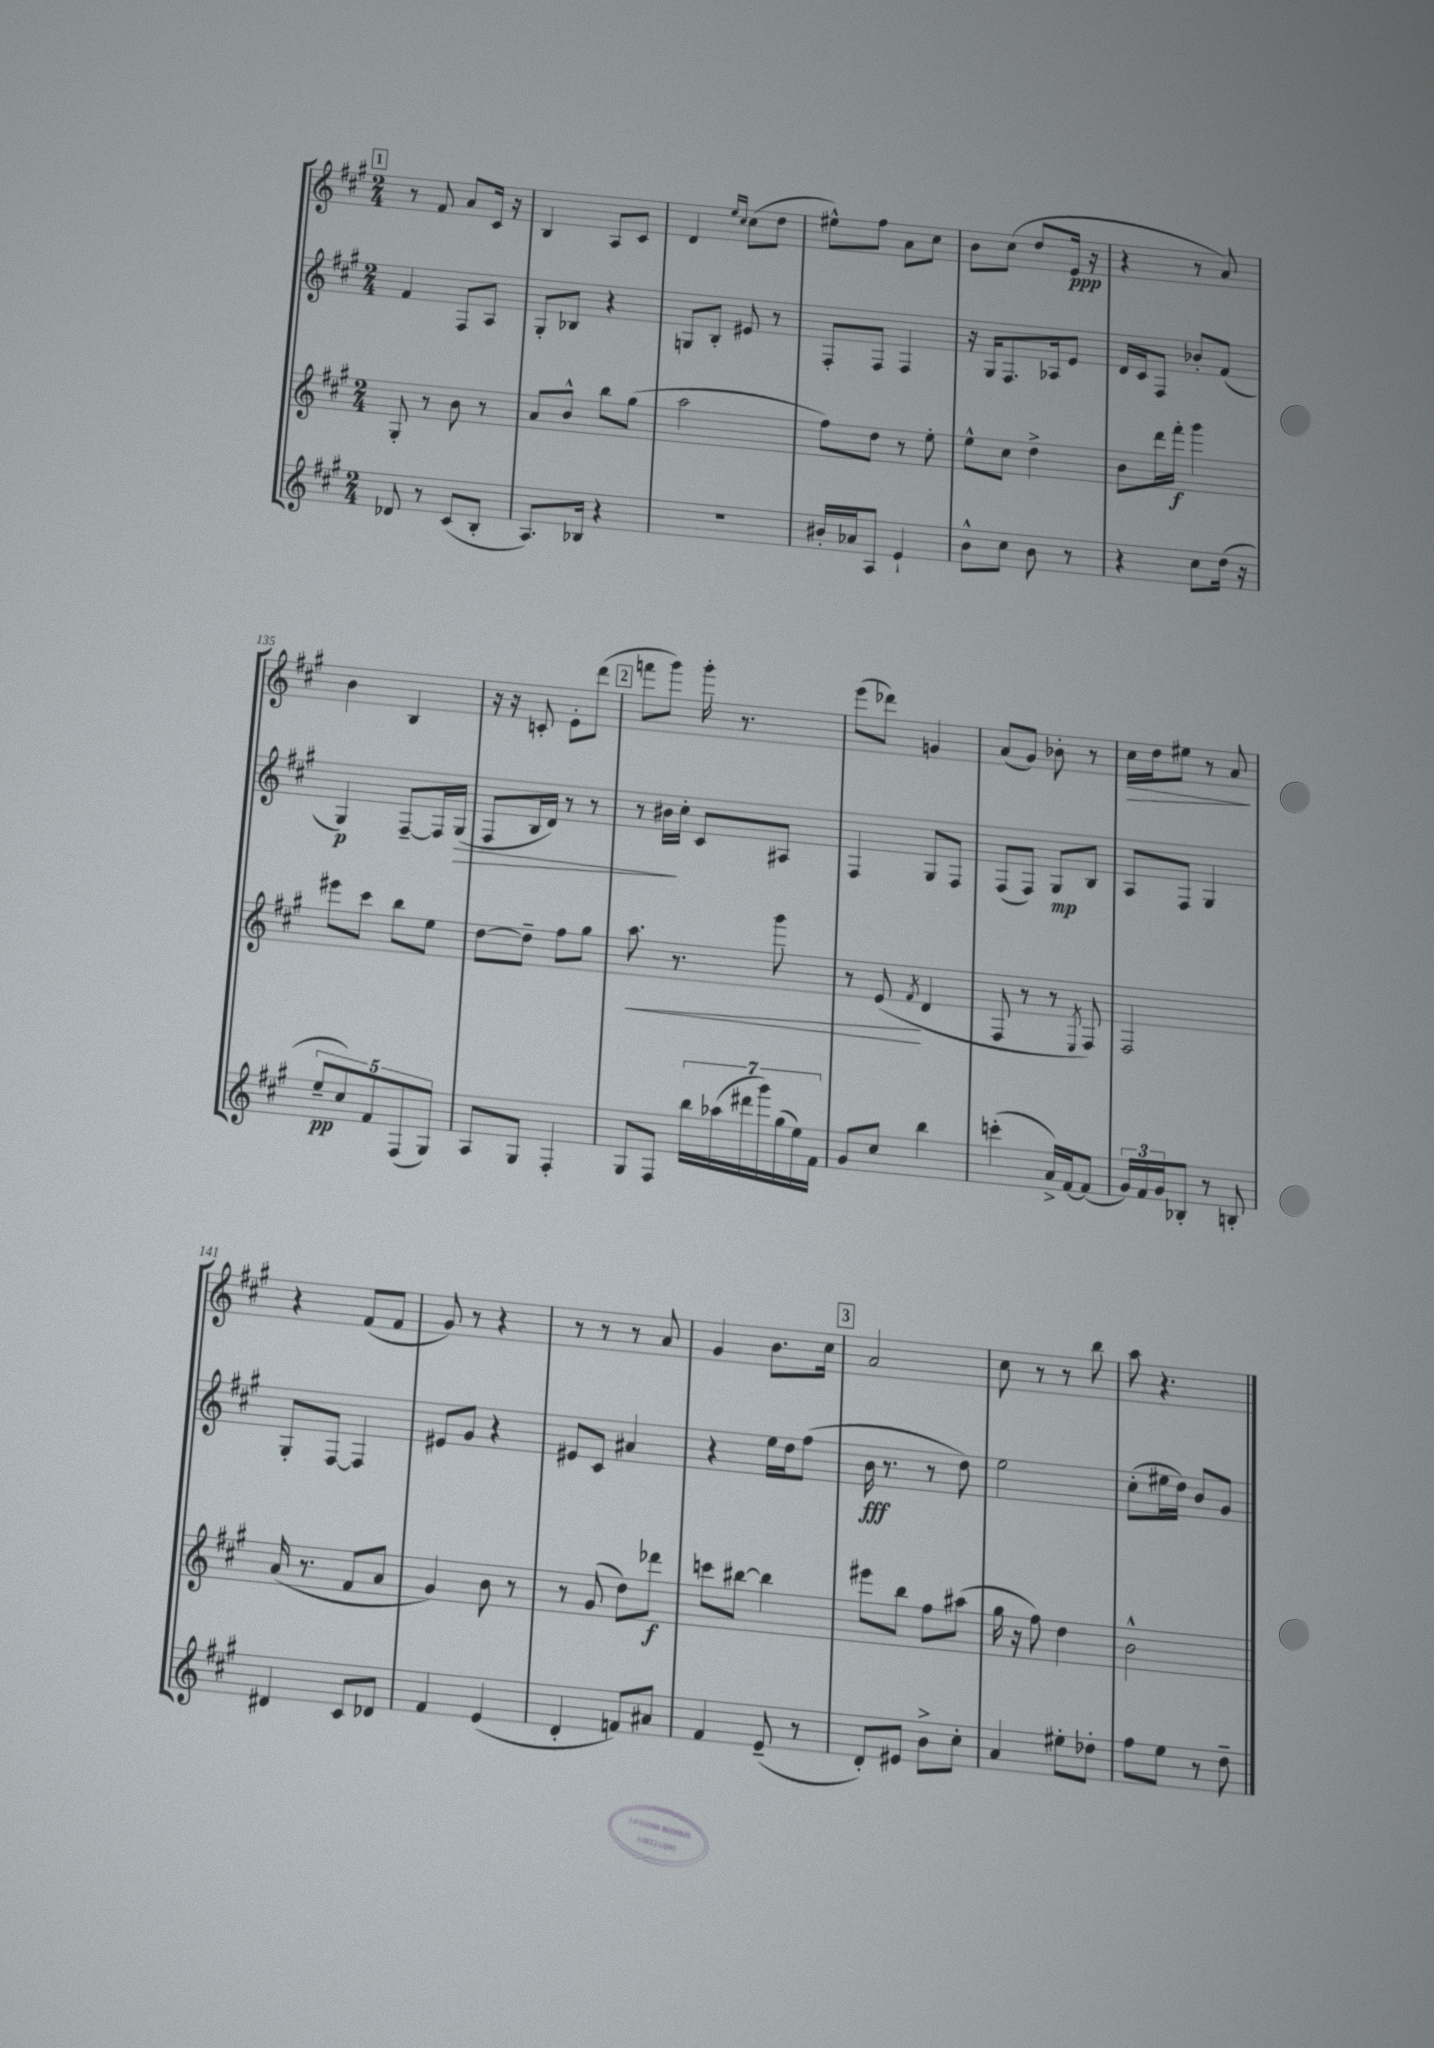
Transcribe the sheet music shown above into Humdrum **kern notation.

**kern	**kern	**kern	**kern
*staff4	*staff3	*staff2	*staff1
*clefG2	*clefG2	*clefG2	*clefG2
*k[f#c#g#]	*k[f#c#g#]	*k[f#c#g#]	*k[f#c#g#]
*M2/4	*M2/4	*M2/4	*M2/4
8d-	8G#'	4f#	8r
8r	8r	.	8f#
(8c#	8b	8F#	8a
8B'	8r	8A	16c#
.	.	.	16r
=	=	=	=
8.A)	8a	8G#'	4B
.	8b^^	8B-	.
16B-	.	.	.
4r	8bb	4r	8A
.	(8gg#	.	8c#
=	=	=	=
2r	2aa	8G	4d
.	.	8B'	.
.	.	.	16qqee
.	.	.	16qqcc#
.	.	8e#	(8cc#
.	.	8r	8dd
=	=	=	=
16b#'	8ff#)	8F#'	8ee#^^)
16a-	.	.	.
8A	8dd	8F#	8ff#
4e`	8r	4F#	8a
.	8ee'	.	8cc#
=	=	=	=
8b^^	8ee^^	16r	8b
.	.	16G#	.
8cc#	8cc#	8.F#	(8cc#
8b	4dd^	.	8dd
.	.	16A-	.
8r	.	8e	16e
.	.	.	16r
=	=	=	=
4r	8b	16d	4r
.	.	16c#	.
.	16ddd	8F#	.
.	16fff#'	.	.
8cc#	4ggg#	8b-'	8r
(16dd	.	(8f#	8a)
16r	.	.	.
=	=	=	=
10ee~	8eee#	4G#)	4b
10cc#)	.	.	.
.	8ccc#	.	.
10f#	.	.	.
.	8bb	[8F#~	4B
(10F#	.	.	.
.	8ee	16F#]	.
10G#)	.	.	.
.	.	(16G#	.
=	=	=	=
8A	[8dd	8F#	16r
.	.	.	16r
8G#	8dd~]	16B	8c'
.	.	16d)	.
4F#'	8ff#	8r	8e'
.	8gg#	8r	(8ddd
=	=	=	=
8G#	8.aa	8r	8fff
8F#	.	16b#	8ggg#)
.	8.r	16cc#'	.
28bb	.	8c#	16ggg#'
(28aa-	.	.	.
.	.	.	8.r
28ddd#	.	.	.
28ggg#)	.	.	.
.	8ggg#	8A#	.
(28gg#	.	.	.
28ee)	.	.	.
28f#	.	.	.
=	=	=	=
8g#	8r	4F#	(8eee
8cc#	(8e	.	8ddd-)
.	8qf#	.	.
4bb	4d	8G#	4g
.	.	8F#	.
=	=	=	=
(4ccc'	8F#	(8F#	(8a
.	8r	8F#)	8g#)
16a^)	8r	8G#	8b-'
[16f#	.	.	.
.	8qE	.	.
(8f#]	8F#)	8B	8r
=	=	=	=
24g#)	2F#	8A	16cc#
24f#	.	.	.
.	.	.	16dd
24g#	.	.	.
8B-'	.	8F#	8ee#
8r	.	4G#	8r
8B'	.	.	8a
=	=	=	=
4d#	(16a	8G#'	4r
.	8.r	.	.
.	.	[8F#	.
8c#	8f#	4F#]	(8f#
8d-	8a	.	8f#
=	=	=	=
4f#	4g#)	8e#	8g#)
.	.	8g#	8r
(4e	8b	4r	4r
.	8r	.	.
=	=	=	=
4d'	8r	8e#	8r
.	(8g#	8c#	8r
8f)	8dd)	4a#	8r
8a#	8ddd-	.	8a
=	=	=	=
4f#	8ccc	4r	4g#
.	[8bb#	.	.
(8e~	4bb#]	16ee	8.b
.	.	16dd	.
8r	.	(8ff#	.
.	.	.	16cc#
=	=	=	=
8d')	8eee#	16b	2a
.	.	8.r	.
8e#	8bb	.	.
8b^	8ff#	8r	.
8cc#'	(8aa#	8dd)	.
=	=	=	=
4a	16gg#	2ee	8cc#
.	16r	.	.
.	8ff#)	.	8r
8ee#'	4dd	.	8r
8dd-'	.	.	8bb
=	=	=	=
8ff#	2b^^	(8cc#'	8aa
8ee	.	16ee#	4.r
.	.	16dd)	.
8r	.	8b	.
8dd~	.	8g#	.
==	==	==	==
*-	*-	*-	*-
